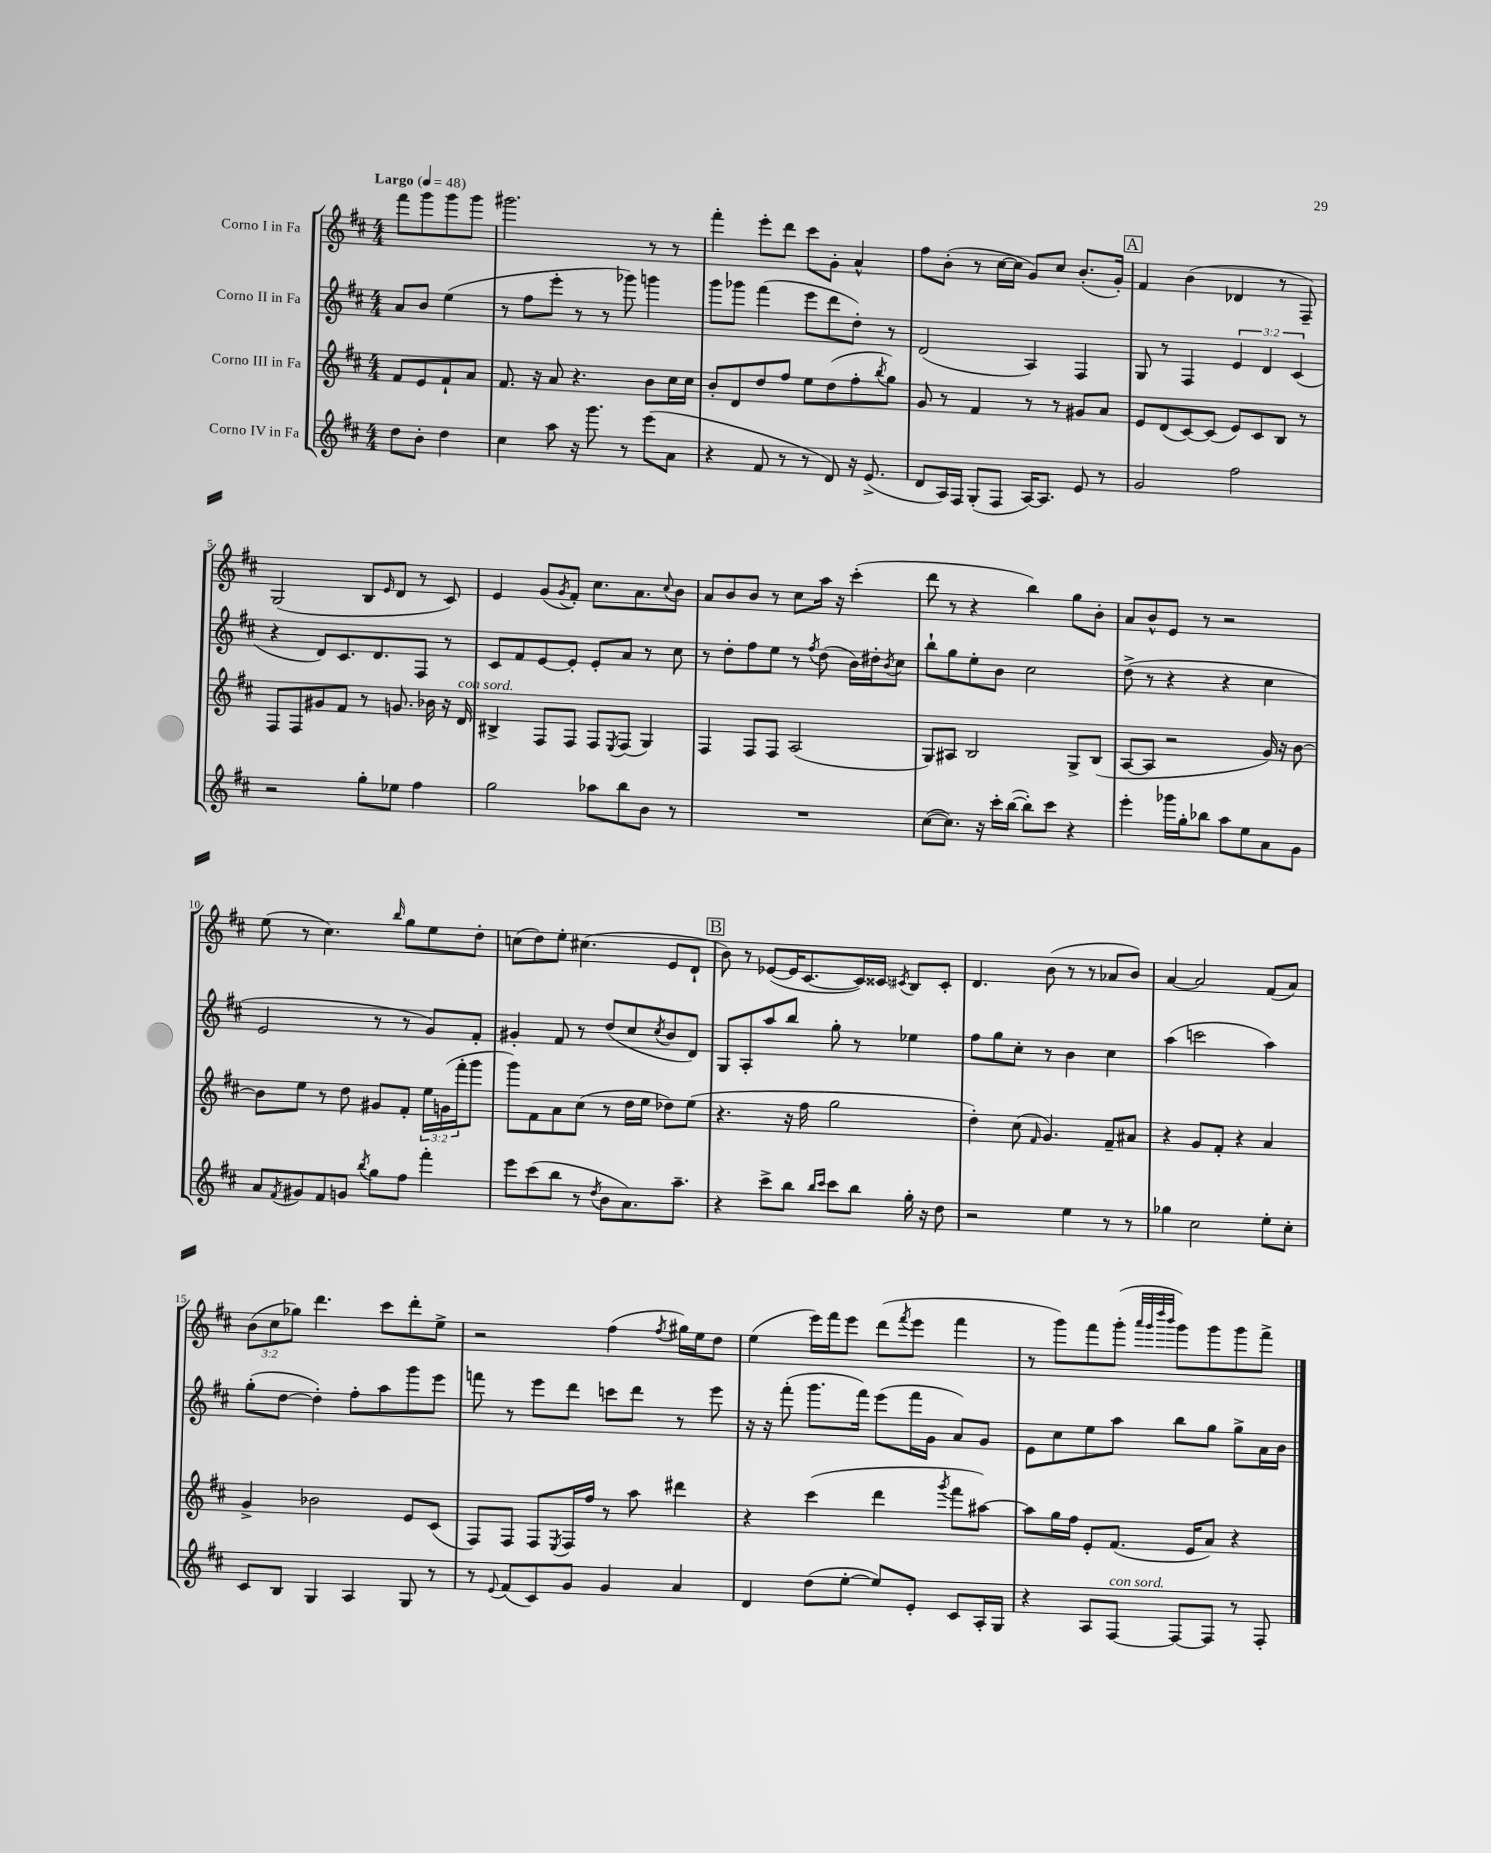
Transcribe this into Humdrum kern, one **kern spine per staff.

**kern	**kern	**kern	**kern
*part4	*part3	*part2	*part1
*staff4	*staff3	*staff2	*staff1
*I"Corno IV in Fa	*I"Corno III in Fa	*I"Corno II in Fa	*I"Corno I in Fa
*clefG2	*clefG2	*clefG2	*clefG2
*k[f#c#]	*k[f#c#]	*k[f#c#]	*k[f#c#]
*M4/4	*M4/4	*M4/4	*M4/4
*MM48	*MM48	*MM48	*MM48
=	=	=	=
!	!	!	!LO:TX:a:B:t=Largo
8dd\L	8f#/L	8a/L	8fff#\L
8b'\J	8e/	8b/J	8ggg\
4dd\	8f#`/	(4ee\	8ggg\
.	8a/J	.	8ggg\J
=1	=1	=1	=1
4cc#\	8.f#/	8r	2.ggg#X\
.	.	8ff#\L	.
.	16r	.	.
8aa\	8a/	8eee'\J	.
16r	4.r	8r	.
8.ggg\	.	.	.
.	.	8r	.
8r	.	8ggg-X\)	.
(8eee\L	8b\L	4gggn\	8r
8a\J	16cc#\L	.	8r
.	16cc#\JJ	.	.
=2	=2	=2	=2
4r	8b'/L	8ggg\L	4fff#'\
.	8d/	8ggg-X\J	.
8f#/	8dd/	(4fff#\	8eee'\L
8r	8ff#/J	.	8ddd\J
8r	8ee\L	8eee\L	8ccc#\L
8d/)	(8dd\	8ddd\	8g'\J
16r	8ff#'\	8dd'\J)	4a^^/
(8.e^/	.	.	.
.	8qbb/	.	.
.	8gg\J)	8r	.
=3	=3	=3	=3
8d/L	8g/	(2d/	8ff#\L
16A/L)	8r	.	(8b'\J
16F#/JJ	.	.	.
(8G'/L	4f#/	.	8r
8F#/J	.	.	[16cc#\LL
.	.	.	16cc#\JJ]
[16A/KL)	8r	4A/)	8g/L)
8.A/J]	.	.	.
.	8r	.	8cc#/J
8e/	8g#X/L	4F#/	(8.b'/L
8r	8a/J	.	.
.	.	.	16g'/Jk)
!!LO:REH:place=s1:t=A
=4	=4	=4	=4
2g/	8e/L	8G/	4f#/
.	(8d/	8r	.
.	[8c#/)	4F#/	(4b\
.	(8c#/J]	.	.
2ff#\	8e/L)	6e/	4d-X/
.	8c#/	.	.
.	.	6d/	.
.	8B/J	.	8r
.	.	(6c#/	.
.	8r	.	8F#~/)
!!LO:LB:g=z
=5	=5	=5	=5
2r	8F#/L	4r	(2G/
.	8F#/	.	.
.	8g#X/	8d/L)	.
.	8f#/J	8.c#/	.
8gg'\L	8r	.	8B/L
.	.	8.d/	.
.	.	.	16qqe/
8ee-X\J	8.gn/	.	8d/J
4ff#\	.	8F#/J	8r
.	16b-X\	.	.
.	16r	8r	8c#/)
!	!LO:TX:a:i:t=con sord.	!	!
.	16d/	.	.
=6	=6	=6	=6
2gg\	4B#X^/	8c#/L	4e/
.	.	8f#/	.
.	8F#/L	[8e/	(8g/L
.	.	.	8qg/
.	8F#/J	8e'/J]	8f#'/J)
8aa-X\L	8F#/L	8e'/L	8.cc#\L
.	8qE/	.	.
8bb\	(8F#/J	8a/J	.
.	.	.	8.a\
8b\J	4G/)	8r	.
.	.	.	8qqcc#/
8r	.	8cc#\	8b\J
=7	=7	=7	=7
1r	4F#/	8r	8a/L
.	.	8dd'\L	8b/
.	8F#/L	8ff#\	8b/J
.	8F#/J	8ee\J	8r
.	(2A/	8r	8cc#\L
.	.	8qff#/	.
.	.	(8dd\	16aa\Jk
.	.	.	16r
.	.	16b\LL)	(4ccc#'\
.	.	16dd#X'\J	.
.	.	8qb/	.
.	.	8cc#\J	.
=8	=8	=8	=8
([8cc#\L	8G/L)	8bb`\L	8ddd\
8.cc#\J])	8A#X/J	8gg\	8r
.	2B/	8ee'\	4r
16r	.	.	.
16ccc#'\LL	.	8b\J	.
([16bb\JJ	.	.	.
8bb'\L])	.	2cc#\	4bb\)
8ccc#\J	.	.	.
4r	8G^/L	.	8gg\L
.	(8B/J	.	8b'\J
=9	=9	=9	=9
4eee'\	[8A/L	(8dd^\	8a/L
.	8A/J]	8r	8b^^/
16ggg-X\LL	2r	4r	8e/J
16gg'\J	.	.	.
8bb-X\J	.	.	8r
8aa\L	.	4r	2r
8ee\	.	.	.
8a\	16g/)	4cc#\	.
.	16r	.	.
8g\J	[8b\	.	.
!!LO:LB:g=z
=10	=10	=10	=10
8a/L	8b\L]	2e/	(8ee\
8qf#/	.	.	.
8g#X/	8ee\J	.	8r
8f#/	8r	.	4.cc#\)
8gn/J	8dd\	.	.
8qbb/	.	.	.
8gg\L	8g#X/L	8r	.
.	.	.	16qqbb/
8ff#\J	8f#'/J	8r	8gg\L
4fff#'\	24ee\LL	8g/L)	8ee\
.	(24gn\	.	.
.	24fff#'\J	.	.
.	8ggg\J	8f#'/J	8dd'\J
=11	=11	=11	=11
8eee\L	8ggg\L)	4g#X'/	(8ccn\L
(8ccc#\	8f#\	.	8dd\)
8bb\J	8a\	8f#/	8ee'\J
8r	(8cc#\J	8r	(4.cc#X\
8qdd/	.	.	.
8b\L	8r	(8dd/L	.
8.a\)	16dd\LL	8cc#/	.
.	16ee\JJ	.	.
.	.	8qcc#/	.
.	8dd-X\L)	8b/	8e/L
8.aa~\J	.	.	.
.	(8ee\J	8d/J)	8d`/J
!!LO:REH:place=s1:t=B
=12	=12	=12	=12
4r	4.r	8G/L	8b\)
.	.	8A'/	8r
8ccc#^\L	.	8aa/	([8e-X/L
8bb\J	16r	8bb/J	16e-/K]
.	16ff#\	.	[8.c#/
16qqbb/LL	.	.	.
16qqccc#/JJ	.	.	.
8ccc#\L	2gg\	8gg'\	.
8bb\J	.	8r	16c#/L])
.	.	.	16c##X/JJ
.	.	.	8qc#X/
16gg'\	.	4ee-X\	8B/L
16r	.	.	.
8dd\	.	.	8c#'/J
=13	=13	=13	=13
2r	4dd'\)	8ff#\L	4.d/
.	.	8gg\	.
.	(8cc#\	8cc#'\J	.
.	16qqf#/	.	.
.	4.g/)	8r	(8b\
4ee\	.	4b\	8r
.	.	.	8r
8r	8f#~/L	4cc#\	8a-X/L
8r	8a#X/J	.	8b/J)
=14	=14	=14	=14
4gg-X\	4r	(4aa\	[4a/
2cc#\	8g/L	2cccn\	2a/]
.	8f#'/J	.	.
.	4r	.	.
8ee'\L	4a/	4aa\)	(8f#/L
8cc#'\J	.	.	8a/J)
!!LO:LB:g=z
=15	=15	=15	=15
8c#/L	4g^/	(8gg'\L	(12b\L
.	.	.	12cc#\
8B/J	.	[8dd\J	.
.	.	.	12gg-X\J)
4G/	2b-X\	4dd'\])	4.ddd\
4A/	.	8ff#'\L	.
.	.	8aa\	8ccc#\L
8G/	8e/L	8ggg\	8ddd'\
8r	(8c#/J	8eee\J	8ee^\J
=16	=16	=16	=16
8r	8F#/L)	8fffn\	2r
8qqe/	.	.	.
(8f#/L	8F#/J	8r	.
8c#/)	8F#/L	8eee\L	.
.	8qE/	.	.
8g/J	16F#/L	8ddd\J	.
.	16ff#/JJ	.	.
4g/	8r	8cccn\L	(4ff#\
.	8aa\	8ddd\J	.
.	.	.	8qff#/
4a/	4ddd#X\	8r	16gg#X\LL)
.	.	.	16ee\J
.	.	8eee\	8dd\J
=17	=17	=17	=17
4d/	4r	16r	(4ee\
.	.	16r	.
.	.	(8fff#'\	.
(8dd\L	(4ccc#\	8.ggg\L	16eee\LL)
.	.	.	16fff#\J
[8ee'\J	.	.	8eee\J
.	.	16fff#\Jk)	.
8ee/L])	4ddd\	(8eee\L	(8ddd\L
.	.	.	8qfff#/
8e'/J	.	16fff#\L	8eee\J
.	.	16g\JJ	.
.	8qggg/	.	.
8c#/L	8fff#\L	8a/L)	4fff#\
16A'/L	[8aa#X\J)	8g/J	.
16G/JJ	.	.	.
=18	=18	=18	=18
4r	8aa#\L]	8e\L	8r
.	16gg\L	8cc#\	8ggg\L)
.	16ff#\JJ	.	.
8A/L	8e'/L	8ee\	8fff#\
!LO:TX:a:i:t=con sord.	!	!	!
[8F#/J	(8.f#/J	8aa\J	(8ggg'\J
.	.	.	32qqaaa/LLL
.	.	.	32qqggg/
.	.	.	32qqdddd/
.	.	.	32qqbbb/JJJ
8F#/L_	.	8bb\L	8ggg\L)
.	16e/KL	.	.
8F#/J]	8a/J)	8gg\J	8ggg\
8r	4r	8gg^\L	8ggg\
8F#'/	.	16a\L	8fff#^\J
.	.	16b\JJ	.
==	==	==	==
*-	*-	*-	*-
